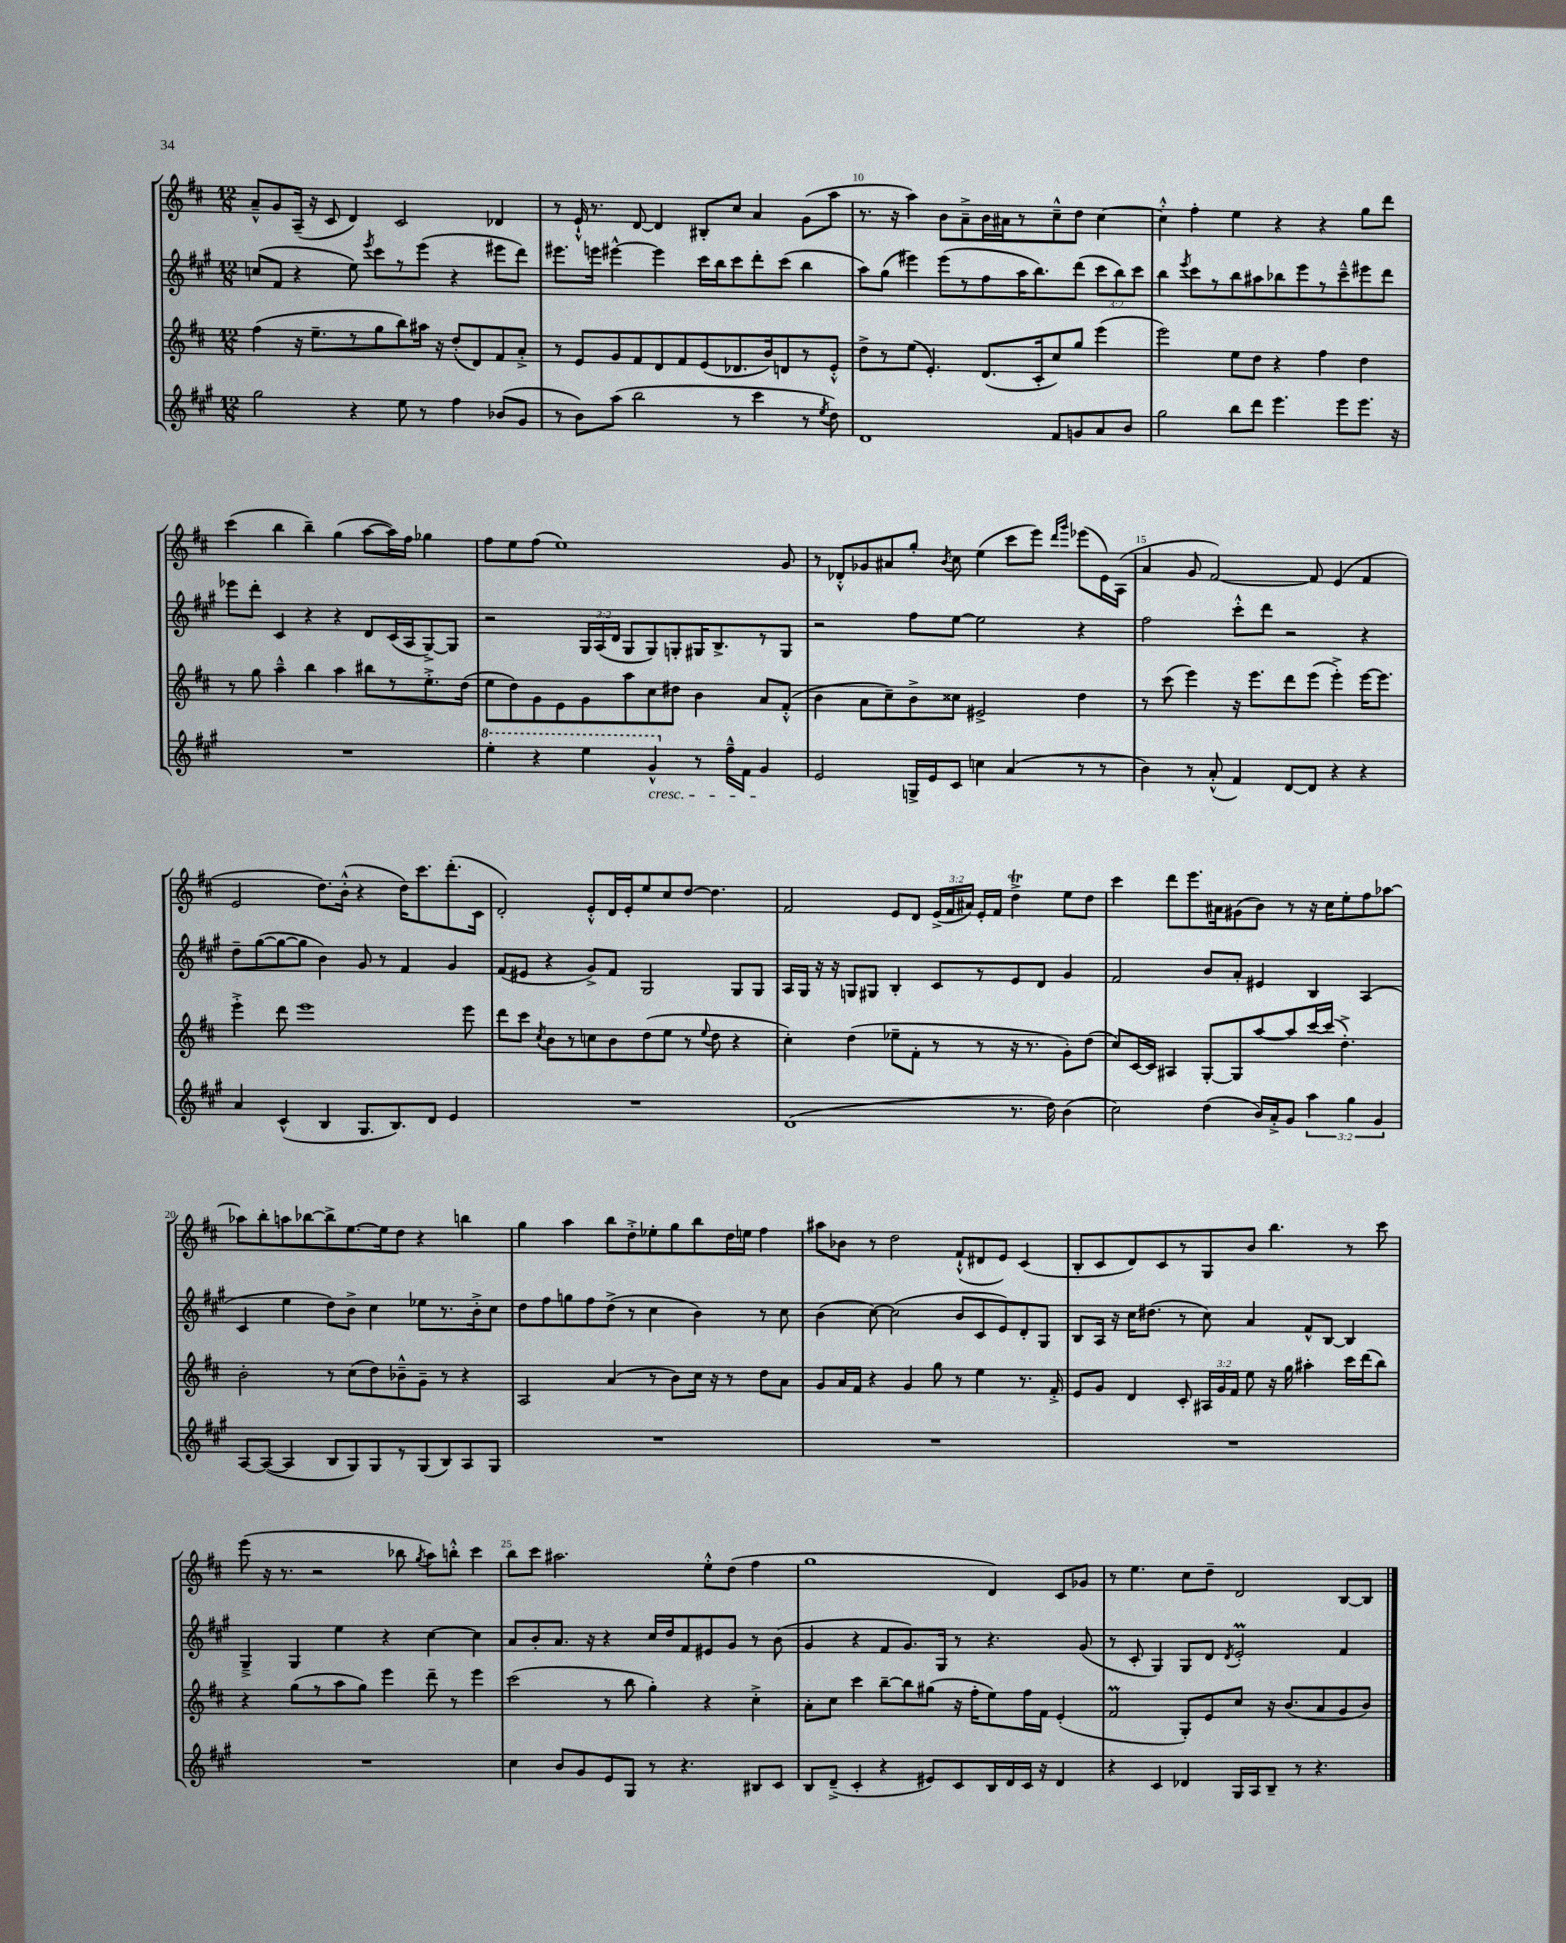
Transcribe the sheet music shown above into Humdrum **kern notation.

**kern	**kern	**kern	**kern
*staff4	*staff3	*staff2	*staff1
*clefG2	*clefG2	*clefG2	*clefG2
*k[f#c#g#]	*k[f#c#]	*k[f#c#g#]	*k[f#c#]
*M12/8	*M12/8	*M12/8	*M12/8
2gg#\	(4ff#\	(8cc/L	8a~^^/L
.	.	8f#/J	8g/
.	16r	4r	(16A~/Jk
.	8.ee~\L	.	16r
.	.	.	8c#/
4r	8r	8ee\)	4d/)
.	.	8qeee/	.
.	8gg\	8ccc#\L	.
8ee\	8bb\)	8r	2c#/
8r	16aa#\Jk	(8eee\J	.
.	16r	.	.
4ff#\	(8dd'/L	4r	.
.	8d/)	.	.
(8b-/L	8f#/	8eee#\L	4d-/
8g#/J	8a'^/J	8ddd\J)	.
=	=	=	=
8r	8r	8.eee#\L	8r
8b\L)	8e/L	.	16e`^^/
.	.	16eee\Jk	8.r
(8aa\J	8g/	[4eee#^^\	.
2bb\	8f#/	.	[8d/
.	8d/	4eee#\]	4d/]
.	8f#/	.	.
.	(8e/	16ccc#\LL	8B#'/L
.	.	16bb\J	.
8r	8.d-/	8ccc#\	8cc#/J
4ccc#\	.	8ddd'\	4a/
.	16b/k)	.	.
.	8d/	(8ccc#\J	.
8r	8r	4bb\	(8g\L
8qee/	.	.	.
8dd\)	8e'^^/J	.	8aa\J
=	=	=	=
1d	8dd^\L	8aa\L)	8.r
.	8r	(8gg#\J	.
.	.	.	16r
.	(8ee\J	4eee#\)	4aa\)
.	4.e'/)	.	.
.	.	(8eee#\L	8b\L
.	.	8r	8a~^\
.	(8.d/L	8ff#\	16b\L
.	.	.	16a#\J
.	.	16aa\K	8r
.	16c#'/k	8.bb\)	.
8f#/L	8cc#/)	.	8cc#~^^\
8g/	8gg/J	(8ddd\J	8dd\J
8a/	(4eee\	12ccc#\L	[4cc#\
.	.	12bb\)	.
8b/J	.	.	.
.	.	12ccc#\J	.
=	=	=	=
2gg#\	2eee\)	4bb\	4cc#'^^\]
.	.	8qeee/	.
.	.	8ccc#\L	4ff#'\
.	.	8r	.
8bb\L	8ee\L	8bb\	4ee\
8ddd\J	8dd\J	8aa#\	.
4.eee\	4r	8bb-\	4r
.	.	8eee\	.
.	4ff#\	8r	4r
8eee\L	.	8ccc#~^^\	.
8.eee\J	4dd\	8eee#\	8gg\L
.	.	8ddd\J	8ddd\J
16r	.	.	.
=	=	=	=
1.r	8r	8eee-\L	(4ccc#\
.	8gg\	8ddd'\J	.
.	4aa~^^\	4c#/	4bb\
.	4bb\	4r	4bb~\)
.	4aa\	4r	(4gg\
.	8bb#\L	8d/L	[8aa\L
.	8r	(16c#/L	16aa\]L)
.	.	16A/J	16ff#\JJ
.	8.ee'^\	[8G#^/)	4gg-\
.	.	8G#/]J	.
.	(16dd\Jk	.	.
=	=	=	=
4eee'\	8ee\L	2r	8ff#\L
.	8dd\)	.	8ee\
4r	8g\	.	(8ff#\J
.	8e\	.	1ee)
4eee\	8g\	24G#/LL	.
.	.	(24A/	.
.	.	24d/JJ	.
.	8aa\	8G#/L	.
4gg#^^/	8cc#\	8G#/)	.
.	8dd#\J	8G'/	.
8r	4b\	16G#/K	.
.	.	8.B^/	.
16ff#~^^\LL	.	.	.
16f#\JJ	.	.	.
4g#/	8a/L	8r	.
.	(8f#'^^/J	8G#/J	8g/
=	=	=	=
2e/	4b\	2r	8r
.	.	.	8d-'^^/L
.	8a\L	.	8g-/
.	8cc#~\)	.	8a#/
16G^/LL	8b^\	8ff#\L	8gg'/J
16e/J	.	.	.
.	.	.	8qb/
8c#/J	8cc##\J	[8ee\J	8cc#\
4cc\	2e#^/	2ee\]	(4ee\
(4a/	.	.	8ccc#\L
.	.	.	8eee\J)
.	.	.	16qqddd/LL
.	.	.	16qqggg/JJ
8r	4dd\	4r	(8eee-\L
8r	.	.	16e\L)
.	.	.	(16A\JJ
=	=	=	=
4b\)	8r	2ff#\	4a/
.	(8ccc#\	.	.
8r	4eee\)	.	8g/
(8a'^^/	.	.	[2f#/)
4f#/)	16r	8ccc#'^^\L	.
.	8.eee\L	.	.
.	.	8ddd\J	.
[8d/L	8ddd\	2r	.
8d/]J	(8eee\J	.	8f#/]
4r	4eee'^\)	.	(4e/
4r	[16eee\LK	4r	4f#/
.	8.eee\]J	.	.
=	=	=	=
4a/	4eee'^\	8dd~\L	2e/
.	.	([8gg#\	.
(4c#^^/	8ddd\	8gg#\_	.
.	1eee	8gg#\]J	.
4B/	.	4b\)	8.dd\L)
.	.	.	(16b'^^\Jk
8.G#/L	.	8g#/	4r
.	.	8r	.
8.B/)	.	.	.
.	.	4f#/	16dd\LK)
.	.	.	8.ccc#\
8d/J	.	.	.
4e/	.	4g#/	(8.ddd'\
.	8eee\	.	.
.	.	.	16c#\Jk
=	=	=	=
1.r	8ddd\L	(8f#/L	2d'/)
.	8ccc#\J	8e#/J	.
.	8qcc#/	.	.
.	8b\L	4r	.
.	8r	.	.
.	8cc\	8g#^/L)	8e'^^/L
.	8b\	8f#/J	16d/L
.	.	.	16e'/J
.	(8dd\	2G#/	8ee/
.	8ee\J	.	8cc#/
.	8r	.	[8dd/J
.	8qqee/	.	.
.	8dd\	.	4.dd\]
.	4r	8G#/L	.
.	.	8G#/J	.
=	=	=	=
(1d	4cc#'\)	16A/LL	2f#/
.	.	16G#/JJ	.
.	.	16r	.
.	.	16r	.
.	(4dd\	8G/L	.
.	.	8G#/J	.
.	8ee-~\L	4B'/	8e/L
.	8f#'\J	.	8d/J
.	8r	8c#/L	(24e^/LL
.	.	.	24f#/
.	.	.	24a#/JJ)
.	8r	8r	16e'/LL
.	.	.	16f#/JJ
8.r	16r	8e/	4dd^\
.	8.r	.	.
.	.	8d/J	.
16dd\)	.	.	.
(4b\	8g'\L)	4g#/	8ee\L
.	(8dd\J	.	8dd\J
=	=	=	=
2cc#\)	8cc#/L)	2f#/	4ccc#\
.	[16c#/L	.	.
.	16c#/]JJ	.	.
.	4A#/	.	8ddd\L
.	.	.	8.eee\
(4dd\	[8G'/L	8b/L	.
.	.	.	16a#\k
.	8G/]	8a'/J	(8g#\
16b/LL)	[8aa/	4e#/	8b\J)
16a'^/J	.	.	.
8g#/J	8aa/]	.	8r
6aa\	[16ccc#/L	4B/	16r
.	(16ccc#/]JJ	.	16cc#\LK
.	4.dd'^\)	.	8ee'\
6gg#\	.	.	.
.	.	(4A/	8ff#\
6g#/	.	.	.
.	.	.	[8aa-\J
=	=	=	=
[8A/L	2b'\	4c#/	8aa-\]L
(8A/_J	.	.	8bb'\
4A/]	.	4ee\	8aa\
.	.	.	[8bb-\
8B/L	8r	8dd\L)	8bb-^\]
8G#/)	(8cc#\L	8b^\J	[8.ee\
8G#/	8dd\)	4cc#\	.
.	.	.	16ee\]k
8r	8b-~^^\	.	8dd\J
(8G#/	8g~\J	8ee-\L	4r
8B/)	8r	8.r	.
8A/	4r	.	4bb\
.	.	16b'^\k	.
8G#/J	.	8cc#\J	.
=	=	=	=
1.r	2A/	8dd\L	4gg\
.	.	8ff#\	.
.	.	8gg\	4aa\
.	.	8ff#\	.
.	(4a/	(8dd^\J	8bb\L
.	.	8r	8dd'^\
.	8r	4cc#\	8ee-'\
.	8b\L)	.	8gg\
.	16cc#\Jk	4b\)	8bb\
.	16r	.	.
.	8r	.	16dd\L
.	.	.	16ee\JJ
.	8dd\L	8r	4ff#\
.	8a\J	8cc#\	.
=	=	=	=
1.r	8g/L	(4b\	8aa#\L
.	16a/L	.	8b-\J
.	16f#/JJ	.	.
.	4r	[8cc#\)	8r
.	.	(2cc#\]	2dd\
.	4g/	.	.
.	8gg\	.	.
.	8r	8b/L	(8f#`^^/L
.	4ee\	8c#/	8d#/
.	.	8e/)	8e/J)
.	8.r	8d'/	(4c#/
.	.	8G#/J	.
.	16f#'^/	.	.
=	=	=	=
1.r	8e/L	8B/L	8B'/L
.	8g/J	16A/Jk	8c#/
.	.	16r	.
.	4d/	16cc#\LK	8d/)
.	.	(8.dd#\J	.
.	.	.	8c#/
.	8c#'/	8r	8r
.	24A#/LL	8cc#\)	8G/
.	24g/	.	.
.	24f#/JJ	.	.
.	8ee\	4a/	8b/J
.	16r	.	4.bb\
.	16gg\	.	.
.	4aa#'\	8f#^^/L	.
.	.	[8B/J	.
.	16ccc#\LL	4B/]	8r
.	(16ddd\J	.	.
.	8bb\J)	.	8ccc#\
=	=	=	=
1.r	4r	4G#~^/	(8eee\
.	.	.	16r
.	.	.	8.r
.	(8gg\L	4G#/	.
.	8r	.	2r
.	8aa\	4ee\	.
.	8gg\J)	.	.
.	4eee\	4r	.
.	.	.	8bb-\
.	.	.	8qgg/
.	8ddd~\	[4cc#\	8aa\L)
.	8r	.	8bb'^^\J
.	4eee\	4cc#\]	4ccc#\
=	=	=	=
4cc#\	(2ccc#\	8a/L	8bb\L
.	.	8b'/	8ccc#\J
8b/L	.	8.a/J	2.aa#\
8g#/	.	.	.
.	.	16r	.
8e/	8r	4r	.
8G#/J	8bb\	.	.
8r	4gg'\)	16cc#/LL	.
.	.	16dd/J	.
4.r	.	8f#/	.
.	4r	8e#/	8ee'^^\L
.	.	8g#/J	(8dd\J
8B#/L	4cc#'^\	8r	4ff#\
8c#/J	.	(8b\	.
=	=	=	=
8B/L	8a'\L	4g#/	1gg
(8d~^/J	8cc#\J	.	.
4c#'/	4ccc#\	4r	.
4r	[8bb~\L	8f#/L	.
.	8bb\]	8.g#/)	.
8e#/L)	(8gg#\J	.	.
.	.	16G#/Jk	.
8c#/	16r	8r	.
.	16ff#'\LK	.	.
16B/L	8ee\)	4.r	4d/)
16d/	.	.	.
16c#/JJ	16ff#\L	.	.
16r	16f#\JJ	.	.
4d/	(4e'/	.	8c#/L
.	.	(8g#/	8g-/J
=	=	=	=
4r	2f#/	8r	8r
.	.	8c#'/	4.ee\
4c#/	.	4G#/)	.
4d-/	8G'/L)	8G#/L	8cc#\L
.	8e/	8d/J	8dd~\J
.	.	8qd/	.
16G#/LL	8cc#/J	2e'/	2d/
16A/J	.	.	.
8B~/J	16r	.	.
.	(8.b/L	.	.
8r	.	.	.
4.r	8a/	.	.
.	8g/	4f#/	[8B/L
.	8b/J)	.	8B/]J
==	==	==	==
*-	*-	*-	*-
